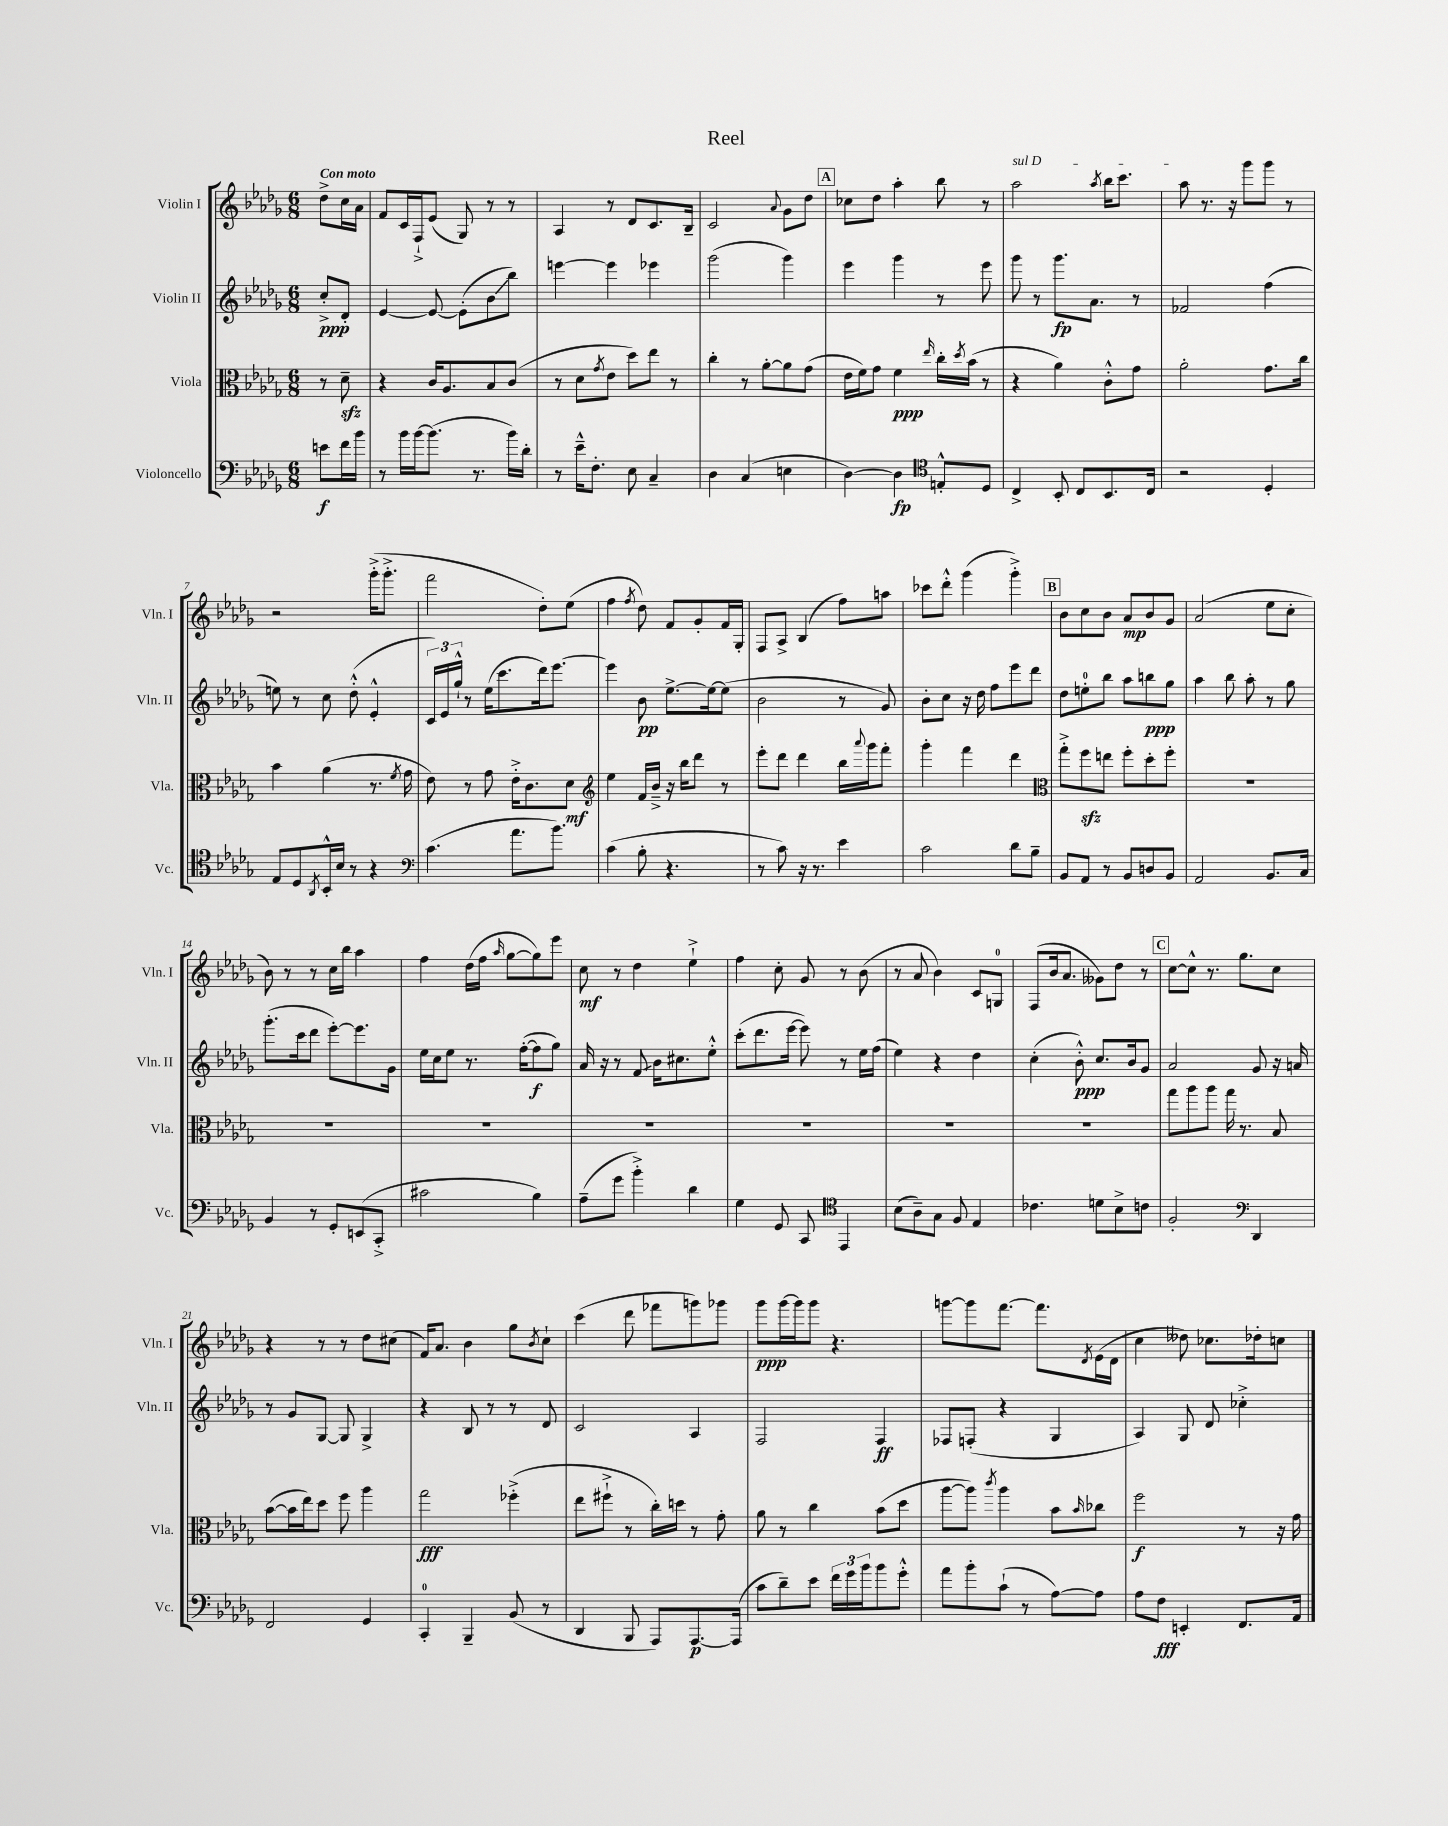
\header { title = "Reel" }
<<
\new StaffGroup <<
\new Staff = "s0" \with { instrumentName = "Violin I" shortInstrumentName = "Vln. I" } {
    \clef treble \key des \major \numericTimeSignature \time 6/8 \partial 4 \tempo "Con moto"
    des''8-> c''16 aes'16 |
    f'8 c'16 f16-!-> ees'8( ges8) r8 r8 |
    aes4 r8 des'8 c'8. bes16-- |
    c'2 \appoggiatura { aes'8 } ges'8 des''8 |
    \mark \markup { \box "A" } ces''8 des''8 aes''4-. bes''8 r8 |
    \once \override TextSpanner.bound-details.left.text = \markup { \italic "sul D" } aes''2\startTextSpan \acciaccatura { aes''8 } bes''16 c'''8. |
    aes''8\stopTextSpan r8. r16 ges'''8 ges'''8 r8 |
    r2 ges'''16-.->( ges'''8.-.-> |
    f'''2 des''8-.) ees''8( |
    f''4 \acciaccatura { f''8 } des''8) f'8 ges'8-. f'16 ges16-. |
    f8 aes8-> bes4( f''8) a''8 |
    ces'''8 des'''8-.-^ ges'''4( ges'''4-.->) |
    \mark \markup { \box "B" } bes'8 c''8 bes'8 aes'8\mp bes'8 ges'8 |
    aes'2( ees''8 c''8-. |
    bes'8) r8 r8 c''16 bes''16 aes''4 |
    f''4 des''16( f''16 \grace { aes''16 } ges''8~ ges''8) ees'''8 |
    c''8\mf r8 des''4 ees''4-!-> |
    f''4 c''8-. ges'8 r8 bes'8( |
    r8 aes'8 bes'4) c'8 g8-0 |
    f8( bes'16 aes'8. geses'8) des''8 r8 |
    \mark \markup { \box "C" } c''8~ c''8-^ r8. ges''8. c''8 |
    r4 r8 r8 des''8 cis''8( |
    f'16) aes'8. bes'4 ges''8 \acciaccatura { bes'8 } c''8-! |
    c'''4( des'''8 fes'''8 g'''8) ges'''8 |
    ges'''8\ppp ges'''16~ ges'''16 ges'''8 r4. |
    g'''8~ g'''8 f'''8.~ f'''8. \acciaccatura { des'8 } ees'16( des'16 |
    c''4 deses''8) ces''8. des''16-. c''8 \bar "|." |
}
\new Staff = "s1" \with { instrumentName = "Violin II" shortInstrumentName = "Vln. II" } {
    \clef treble \key des \major \numericTimeSignature \time 6/8 \partial 4
    c''8-.->\ppp des'8-. |
    ees'4~ ees'8~ ees'8-.( bes'8\glissando bes''8) |
    e'''4~ e'''4 ees'''4 |
    ges'''2( ges'''4) |
    \mark \markup { \box "A" } ees'''4 ges'''4 r8 ees'''8 |
    ges'''8 r8 ges'''8.\fp aes'8. r8 |
    fes'2 f''4( |
    e''8) r8 c''8 des''8-.-^( ees'4-.-^ |
    \tuplet 3/2 { c'16) ees'16 ges''16-!-^ } r8 ees''16( c'''8. des'''16) ees'''8.~ |
    ees'''4 bes'8\pp ees''8.~-> ees''16~ ees''8( |
    bes'2 r8 ges'8) |
    bes'8-. c''8 r16 des''16 f''8 ees'''8 des'''8 |
    \mark \markup { \box "B" } des''8 e''8-0-. bes''8 aes''8 b''8\ppp ges''8 |
    aes''4 bes''8 aes''8-. r8 ges''8 |
    ges'''8.-.( c'''16 des'''8 ees'''8~-.) ees'''8. ges'16 |
    ees''16 c''16 ees''8 r8. f''16~-.( f''8\f ges''8) |
    aes'16 r16 r8 f'8\glissando bes'16 cis''8. ees''8-.-^ |
    c'''8-.( des'''8. ees'''16~ ees'''8) r8 ees''16 f''16( |
    ees''4) r4 des''4 |
    c''4-.( bes'8-.-^\ppp) c''8. bes'16 ges'8 |
    \mark \markup { \box "C" } aes'2 ges'8 r16 a'16 |
    r8 ges'8 ges8~ ges8 ges4-> |
    r4 bes8 r8 r8 des'8 |
    c'2 aes4 |
    f2 f4\ff |
    fes8 f8-.( r4 ges4 |
    aes4) ges8 des'8 ces''4-.-> \bar "|." |
}
\new Staff = "s2" \with { instrumentName = "Viola" shortInstrumentName = "Vla." } {
    \clef alto \key des \major \numericTimeSignature \time 6/8 \partial 4
    r8 des'8--\sfz |
    r4 c'16 aes8. bes8 c'8( |
    r8 des'8 \acciaccatura { ges'8 } ees'8 des''8) ees''8 r8 |
    c''4-. r8 aes'8~-. aes'8 ges'8( |
    \mark \markup { \box "A" } ees'16 f'16) ges'8 f'4\ppp \grace { ees''16 } c''16-. \acciaccatura { des''8 } bes'16( r8 |
    r4 aes'4) c'8-.-^ ges'8 |
    aes'2-. ges'8. c''16 |
    bes'4 aes'4( r8. \acciaccatura { f'8 } ges'16 |
    ees'8) r8 ges'8 ees'16-.-> c'8. des'8\mf |
    \clef treble ees''4 f'16 bes'16---> r16 bes''16 des'''8 r8 |
    ees'''8-. des'''8 des'''4 bes''16 \appoggiatura { aes'''8 } ges'''16 f'''8-. |
    ges'''4-. f'''4 des'''4 |
    \mark \markup { \box "B" } \clef alto ges''8-.-> f''8\sfz e''8 f''8-. des''8-. f''8-. |
    R2. |
    R2. |
    R2. |
    R2. |
    R2. |
    R2. |
    R2. |
    \mark \markup { \box "C" } ges''8 aes''8 aes''8 ges''16 r8. bes8 |
    bes'8~( bes'16 ees''16) des''8 f''8 aes''4 |
    ges''2\fff fes''4-.->( |
    ees''8 fis''8-!-> r8 c''16-.) d''16 r8 ges'8-. |
    aes'8 r8 c''4 bes'8( des''8 |
    aes''8~ aes''8) \acciaccatura { c'''8 } aes''4 bes'8 \grace { bes'16 } ces''8 |
    f''2\f r8 r16 ges'16 \bar "|." |
}
\new Staff = "s3" \with { instrumentName = "Violoncello" shortInstrumentName = "Vc." } {
    \clef bass \key des \major \numericTimeSignature \time 6/8 \partial 4
    e'8\f f'16 bes'16 |
    r8 bes'16 bes'16~ bes'8.( r8. bes'16) des'16-. |
    r8 ees'16---^ f8.-. ees8 c4-- |
    des4 c4( e4 |
    \mark \markup { \box "A" } des4~) des4\fp \clef tenor e8-.-^ des8 |
    c4-> bes,8-. c8 bes,8. c16 |
    r2 des4-. |
    ees8 des8 \acciaccatura { aes,8 } bes,16-.-^ bes16 r8 r4 |
    \clef bass c'4.( aes'8. bes'8.) |
    c'4( bes8-. r4. |
    r8 c'8) r16 r8. ees'4 |
    c'2 des'8 bes8-- |
    \mark \markup { \box "B" } bes,8 aes,8 r8 bes,8 d8 bes,8 |
    aes,2 bes,8. c16 |
    bes,4 r8 ges,8-. e,8( c,8-.-> |
    cis'2 bes4) |
    aes8--( ges'8 bes'4-.->) des'4 |
    ges4 ges,8 c,8 \clef tenor ees,4 |
    bes8( aes8--) ges8 f8 ees4 |
    ces'4. d'8 bes8-> c'8 |
    \mark \markup { \box "C" } f2-. \clef bass des,4 |
    f,2 ges,4 |
    c,4-0-. bes,,4-- bes,8( r8 |
    des,4 bes,,8 aes,,8) aes,,8.~\p aes,,16( |
    c'8 des'8--) ees'8 \tuplet 3/2 { f'16 ges'16 bes'16 } bes'8 ges'8-.-^ |
    aes'8 bes'8-. c'8-!( r8 aes8~) aes8 |
    aes8 f8\fff e,4-. f,8. aes,16 \bar "|." |
}
>>
>>
